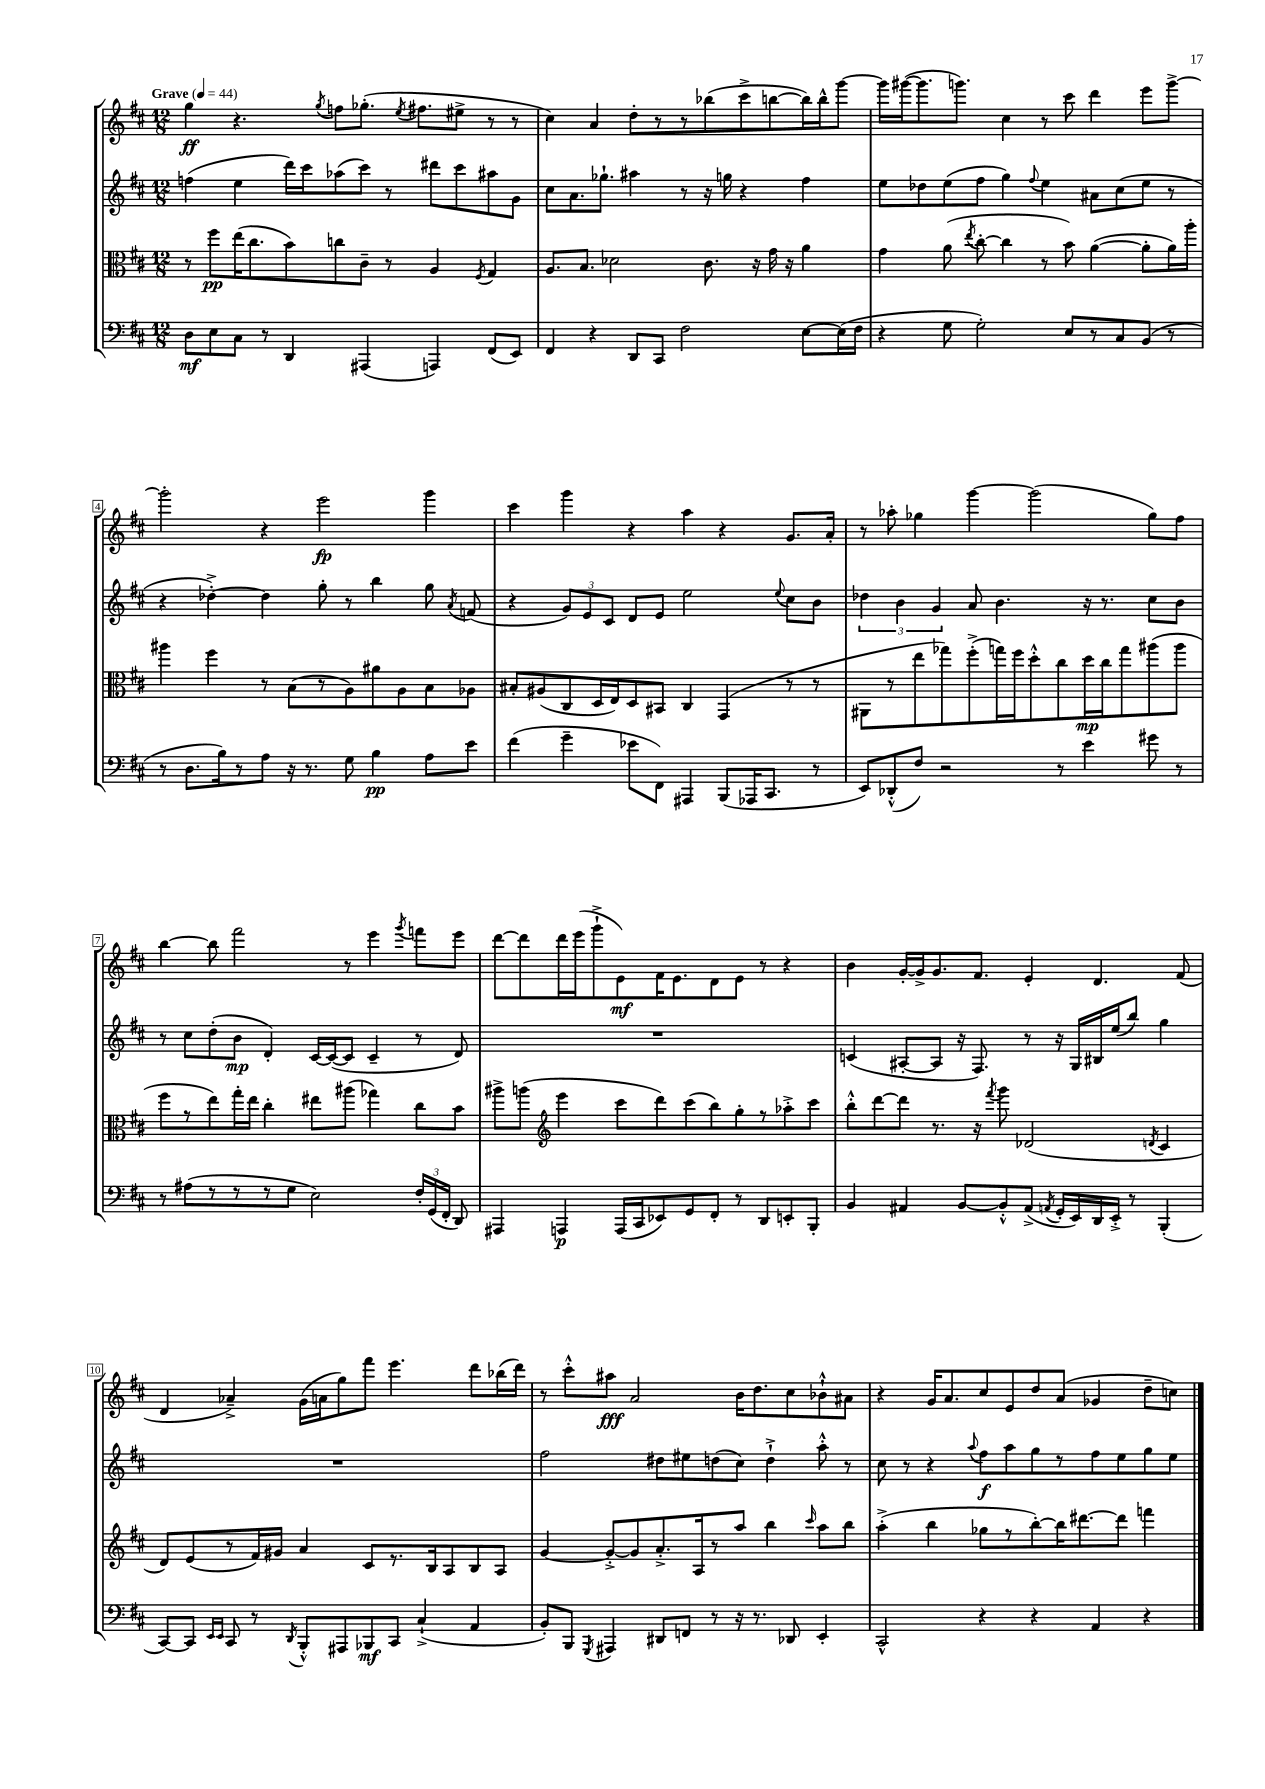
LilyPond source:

<<
\new StaffGroup <<
\new Staff = "s0" {
    \clef treble \key d \major \numericTimeSignature \time 12/8 \tempo "Grave" 4 = 44
    \autoBeamOff g''4\ff r4. \acciaccatura { g''8 } f''8[ ges''8.]-.( \acciaccatura { e''8 } fis''8.[ eis''8]-> r8 r8 |
    cis''4) a'4 d''8[-. r8 r8 bes''8( cis'''8-> b''8~ b''16) b''16-^ g'''8]~ |
    g'''16[ gis'''16~( gis'''8. g'''8.]) cis''4 r8 cis'''8 d'''4 e'''8[ g'''8]~-> |
    g'''2-. r4 e'''2\fp g'''4 |
    cis'''4 g'''4 r4 a''4 r4 g'8.[ a'16]-. |
    r8 aes''8-. ges''4 g'''4~ g'''2( ges''8[) fis''8] |
    b''4~ b''8 fis'''2 r8 e'''4 \acciaccatura { g'''8 } f'''8[ e'''8] |
    d'''8[~ d'''8 d'''16 e'''16( g'''8-!-> e'8\mf) fis'16 e'8. d'8 e'8] r8 r4 |
    b'4 g'16[~-. g'16-> g'8. fis'8.] e'4-. d'4. fis'8( |
    d'4 aes'4--->) g'16[( a'16 g''8) fis'''8] e'''4. d'''8[ bes''16( d'''16]) |
    r8 cis'''8[-.-^ ais''8]\fff a'2 b'16[ d''8. cis''8 bes'8-!-^ ais'8] |
    r4 g'16[ a'8. cis''8 e'8 d''8 a'8]( ges'4 d''8[-- c''8]) \bar "|." |
}
\new Staff = "s1" {
    \clef treble \key d \major \numericTimeSignature \time 12/8
    \autoBeamOff f''4( e''4 d'''16[) cis'''16 aes''8( cis'''8]) r8 dis'''8[ cis'''8 ais''8 g'8] |
    cis''8[ a'8. ges''8.]-! ais''4 r8 r16 g''16 r4 fis''4 |
    e''8[ des''8 e''8( fis''8] g''4) \appoggiatura { fis''8 } e''4 ais'8[ cis''8( e''8] r8 |
    r4 des''4~-.->) des''4 g''8-. r8 b''4 g''8 \acciaccatura { a'8 } f'8( |
    r4 \tuplet 3/2 { g'8[) e'8 cis'8] } d'8[ e'8] e''2 \appoggiatura { e''8 } cis''8[ b'8] |
    \tuplet 3/2 { des''4 b'4 g'4 } a'8 b'4. r16 r8. cis''8[ b'8] |
    r8 cis''8[ d''8-.( b'8]\mp d'4-.) cis'16[~ cis'16~( cis'8] cis'4-- r8 d'8) |
    R1. |
    c'4( ais8[~-. ais8] r16 fis8.) r8 r16 g16[ bis16 e''16( b''8]) g''4 |
    R1. |
    fis''2 dis''8[ eis''8 d''8( cis''8]) d''4-!-> a''8-.-^ r8 |
    cis''8 r8 r4 \appoggiatura { a''8 } fis''8[\f a''8 g''8 r8 fis''8 e''8 g''8 e''8] \bar "|." |
}
\new Staff = "s2" {
    \clef alto \key d \major \numericTimeSignature \time 12/8
    \autoBeamOff r8 fis''8[\pp e''16( cis''8. b'8) c''8 cis'8]-- r8 a4 \acciaccatura { fis8 } g4 |
    a8.[ b8.] des'2 cis'8. r16 g'16 r16 a'4 |
    g'4 a'8( \acciaccatura { e''8 } cis''8~-. cis''4 r8 b'8) a'4~( a'8[-. a'16) a''16]-. |
    ais''4 fis''4 r8 b8[( r8 a8) ais'8 a8 b8 aes8] |
    bis8[-. ais8( cis8 d16 e16) d8 bis,8] cis4 g,4( r8 r8 |
    ais,8[ r8 e''8 ges''8) fis''8-.->( g''16) fis''16 d''8-.-^ cis''8 d''16\mp cis''16 g''8 ais''8( ais''8] |
    fis''8[ r8 e''8) g''16-. e''16] cis''4-. eis''8[ ais''8]( ges''4) cis''8[ b'8] |
    ais''8[-> a''8]( \clef treble e'''4 cis'''8[ d'''8) cis'''8( b''8) g''8-. r8 aes''8-.-> cis'''8] |
    b''8[-.-^ d'''8~ d'''8] r8. r16 \acciaccatura { fis'''8 } g'''8 des'2( \acciaccatura { d'8 } cis'4 |
    d'8[) e'8( r8 fis'16) gis'16] a'4 cis'8[ r8. b16 a8 b8 a8] |
    g'4~ g'8[~-.-> g'8 a'8.-.-> a16 r8 a''8] b''4 \grace { cis'''16 } a''8[ b''8] |
    a''4-.->( b''4 ges''8[ r8 b''8~-.) b''16 dis'''8.~ dis'''8] f'''4 \bar "|." |
}
\new Staff = "s3" {
    \clef bass \key d \major \numericTimeSignature \time 12/8
    \autoBeamOff d8[\mf e8 cis8] r8 d,4 ais,,4( a,,4) fis,8[( e,8]) |
    fis,4 r4 d,8[ cis,8] fis2 e8[~ e16( fis16] |
    r4 g8 g2-.) e8[ r8 cis8 b,8]( r8 |
    r8 d8.[ b16) r8 a8] r16 r8. g8 b4\pp a8[ e'8] |
    fis'4( g'4-- ees'8[ fis,8]) ais,,4 b,,8[( aes,,16 cis,8.] r8 |
    e,8[) des,8-.-^( fis8]) r2 r8 e'4 gis'8 r8 |
    r8 ais8[( r8 r8 r8 g8] e2) \tuplet 3/2 { fis16[-. g,16( fis,16]-. } d,8) |
    ais,,4 a,,4\p a,,16[( cis,16 ees,8) g,8 fis,8]-. r8 d,8[ e,8-. b,,8]-. |
    b,4 ais,4 b,8[~ b,8-.-^ ais,8]->( \acciaccatura { a,8 } g,16[-. e,16) d,16 e,16]-.-> r8 b,,4-.( |
    cis,8[~) cis,8] \grace { e,16[ e,16] } cis,8 r8 \acciaccatura { d,8 } b,,8[-.-^ ais,,8 bes,,8\mf cis,8] cis4-!->( a,4 |
    b,8[-.) b,,8] \acciaccatura { g,,8 } ais,,4 dis,8[ f,8] r8 r16 r8. des,8 e,4-. |
    cis,2-^ r4 r4 a,4 r4 \bar "|." |
}
>>
>>
\layout { \context { \Score \override BarNumber.stencil = #(make-stencil-boxer 0.1 0.3 ly:text-interface::print) } }
